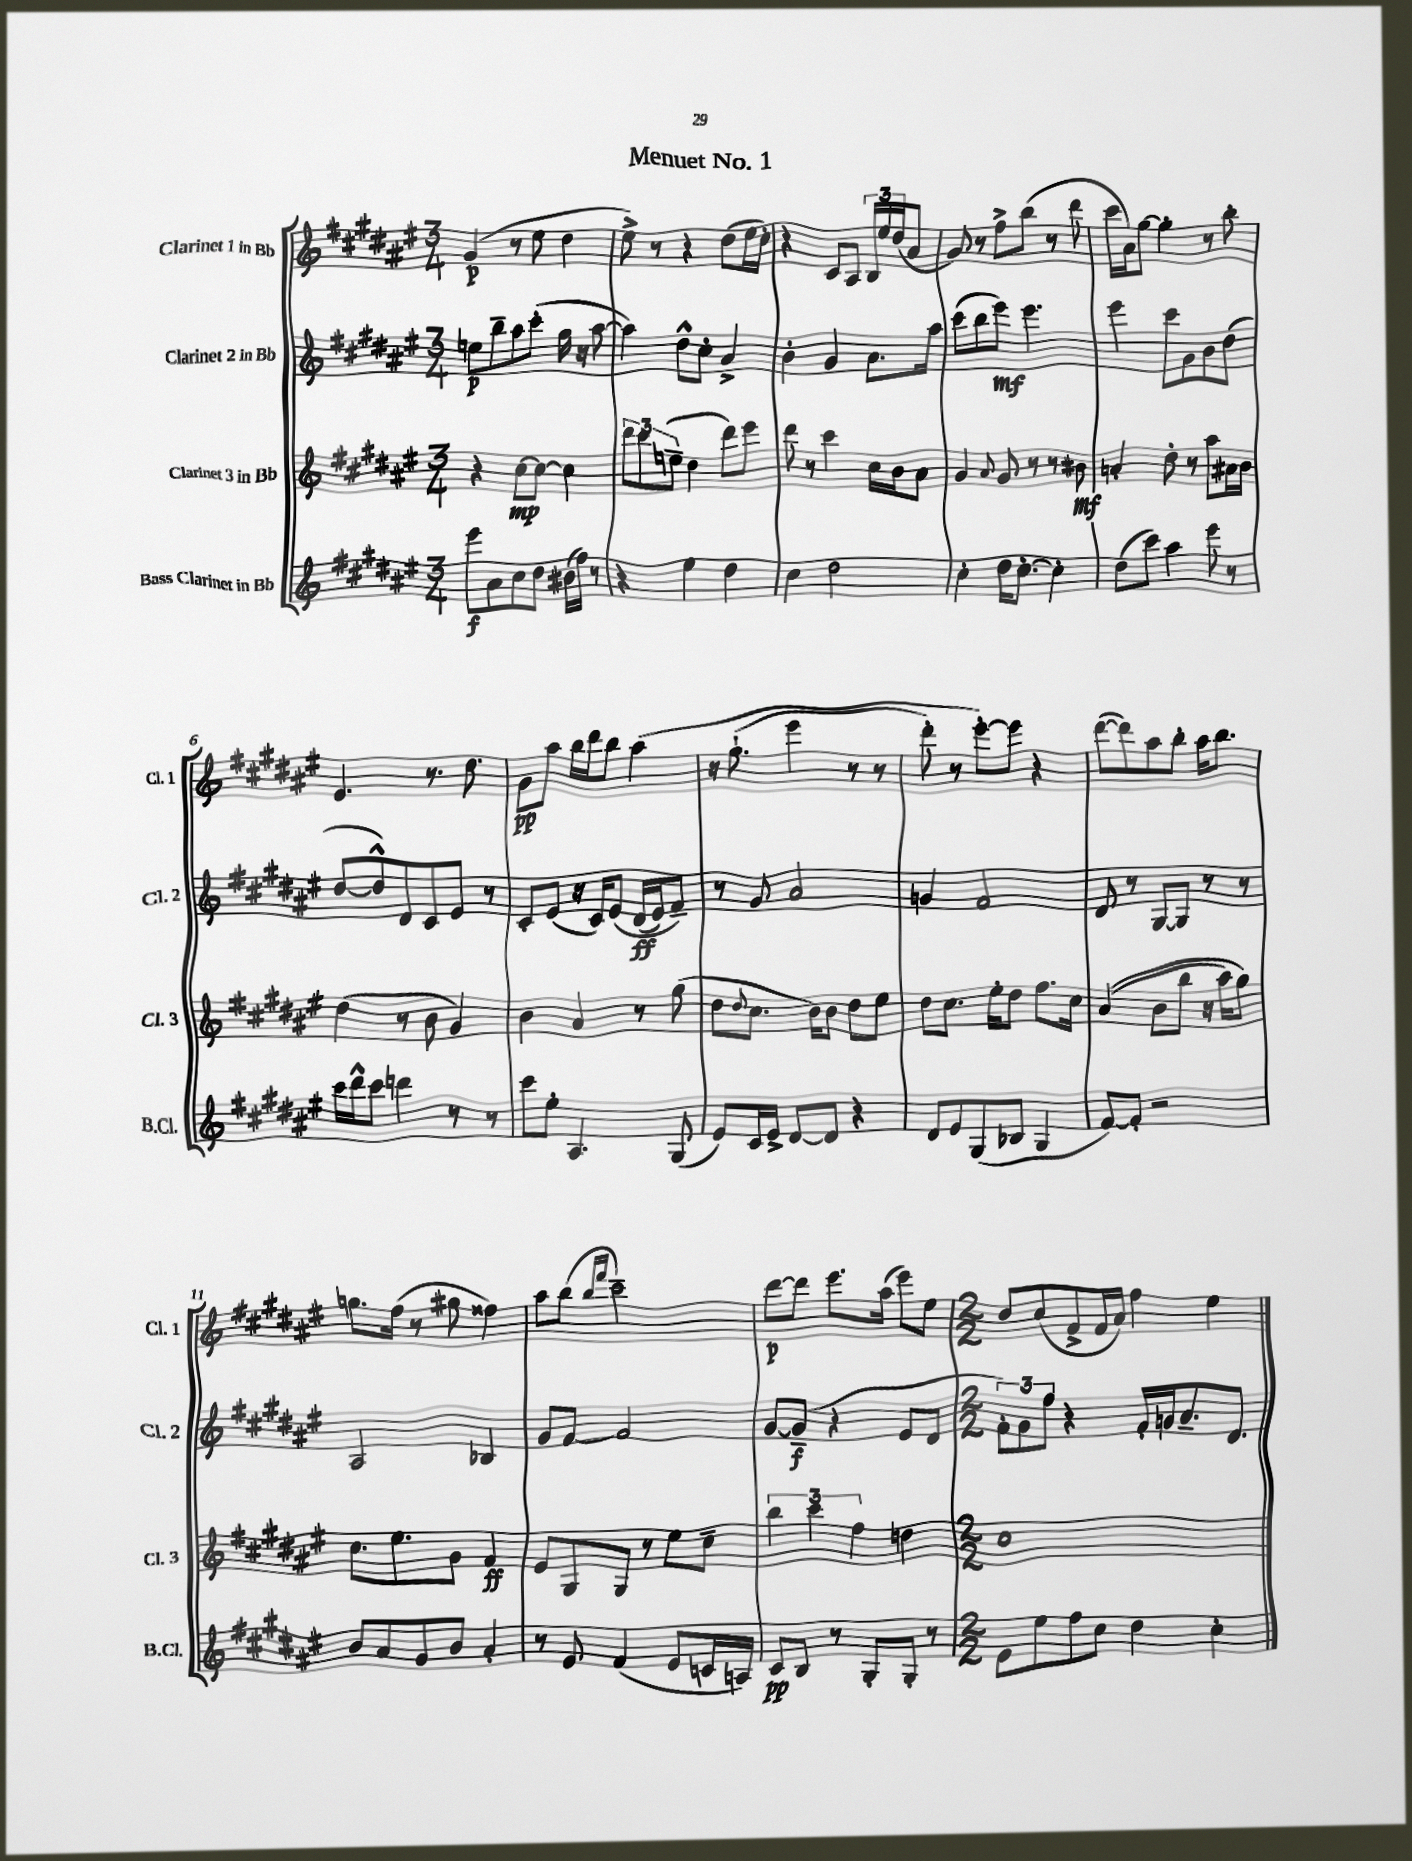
\header { title = "Menuet No. 1" }
<<
\new StaffGroup <<
\new Staff = "s0" \with { instrumentName = "Clarinet 1 in Bb" shortInstrumentName = "Cl. 1" } {
    \clef treble \key fis \major \numericTimeSignature \time 3/4
    gis'4\p( r8 eis''8 dis''4 |
    eis''8->) r8 r4 dis''8( eis''16 cis''16-.) |
    r4 cis'8 ais8 \tuplet 3/2 { b16 eis''16 dis''16( } ais'8 |
    gis'8) r8 fis''8-> b''8( r8 dis'''8 |
    cis'''16 ais'16) gis''8~ gis''4-. r8 b''8-. |
    eis'4. r8. dis''8. |
    gis'8\pp ais''8 b''16 dis'''16 b''8 ais''4\( |
    r16 gis''8.-!( eis'''4 r8 r8 |
    dis'''8-.) r8 eis'''8~-.\) eis'''8 r4 |
    dis'''8~( dis'''8) ais''8 b''8-. ais''16 b''8. |
    g''8. fis''16( r8 gis''8 fisis''4) |
    ais''8 b''8( \grace { b''16 fis'''16 } cis'''2--) |
    dis'''8~\p dis'''8 eis'''8. ais''16( eis'''8) eis''8 |
    \numericTimeSignature \time 2/2 dis''8 cis''8( fis'8-> fis'16 ais'16) fis''4 eis''4 \bar "|." |
}
\new Staff = "s1" \with { instrumentName = "Clarinet 2 in Bb" shortInstrumentName = "Cl. 2" } {
    \clef treble \key fis \major \numericTimeSignature \time 3/4
    e''8\p b''8-- ais''8 cis'''8-.( gis''16 r16 ais''8~ |
    ais''4) dis''8-^ cis''8-. ais'4-> |
    b'4-. gis'4 ais'8. ais''16 |
    cis'''8( b''8 eis'''8\mf) eis'''4. |
    eis'''4 cis'''8 gis'8 b'8 dis''8( |
    dis''8~ dis''8-^) dis'8 cis'8 eis'8 r8 |
    cis'8-. eis'8( r16 cis'16) eis'8\( dis'16\ff( eis'16) fis'8--\) |
    r8 gis'8 ais'2 |
    g'4 fis'2 |
    dis'8 r8 gis8~ gis8 r8 r8 |
    ais2 bes4 |
    gis'8 fis'8~ fis'2 |
    gis'8~ gis'8--\f( r4 eis'8 dis'8 |
    \numericTimeSignature \time 2/2 \tuplet 3/2 { fis'8-.) gis'8 fis''8 } r4 fis'16-. g'16 ais'8.-- dis'8. \bar "|." |
}
\new Staff = "s2" \with { instrumentName = "Clarinet 3 in Bb" shortInstrumentName = "Cl. 3" } {
    \clef treble \key fis \major \numericTimeSignature \time 3/4
    r4 cis''8~\mp cis''8~ cis''4 |
    \tuplet 3/2 { dis'''8 cis'''8 e''8--( } dis''4 dis'''8) eis'''8 |
    dis'''8 r8 cis'''4 cis''16 b'16 ais'8 |
    gis'4 \appoggiatura { ais'8 } gis'8 r8 r8 bis'8\mf |
    a'4-. dis''8-. r8 ais''8 ais'16 b'16 |
    dis''4( r8 b'8 gis'4) |
    b'4 ais'4 r8 gis''8( |
    dis''8 \appoggiatura { dis''8 } cis''8. b'16) b'8 dis''8 eis''8 |
    dis''8 cis''8. eis''16-. dis''8 fis''8. cis''16 |
    ais'4(\( b'8 b''8 r16 ais''16) gis''8\) |
    cis''8. eis''8. gis'8 fis'4\ff |
    eis'8 gis8 gis8 r8 eis''8 cis''8-- |
    \tuplet 3/2 { b''4 cis'''4 fis''4 } d''4 |
    \numericTimeSignature \time 2/2 cis''1 \bar "|." |
}
\new Staff = "s3" \with { instrumentName = "Bass Clarinet in Bb" shortInstrumentName = "B.Cl." } {
    \clef treble \key fis \major \numericTimeSignature \time 3/4
    eis'''8\f ais'8 cis''8 dis''8 bis'16( fis''16) r8 |
    r4 eis''4 dis''4 |
    cis''4 dis''2 |
    cis''4-. dis''16 cis''8.~-. cis''4-. |
    dis''8( cis'''8) ais''4 eis'''8 r8 |
    cis'''16 dis'''16-^ cis'''8 d'''4 r8 r8 |
    cis'''8 eis''8-. ais4. gis8( |
    eis'8) cis'16 eis'16-> dis'8~ dis'8 r4 |
    dis'8 eis'8 gis8( bes8 gis4 |
    fis'8~) fis'8-. r2 |
    b'8 ais'8 gis'8 b'8 ais'4-. |
    r8 eis'8 fis'4( eis'8 c'16 a16) |
    cis'8\pp b8 r8 gis8-. gis8-. r8 |
    \numericTimeSignature \time 2/2 eis'8 eis''8 fis''8 cis''8 dis''4 cis''4-. \bar "|." |
}
>>
>>
